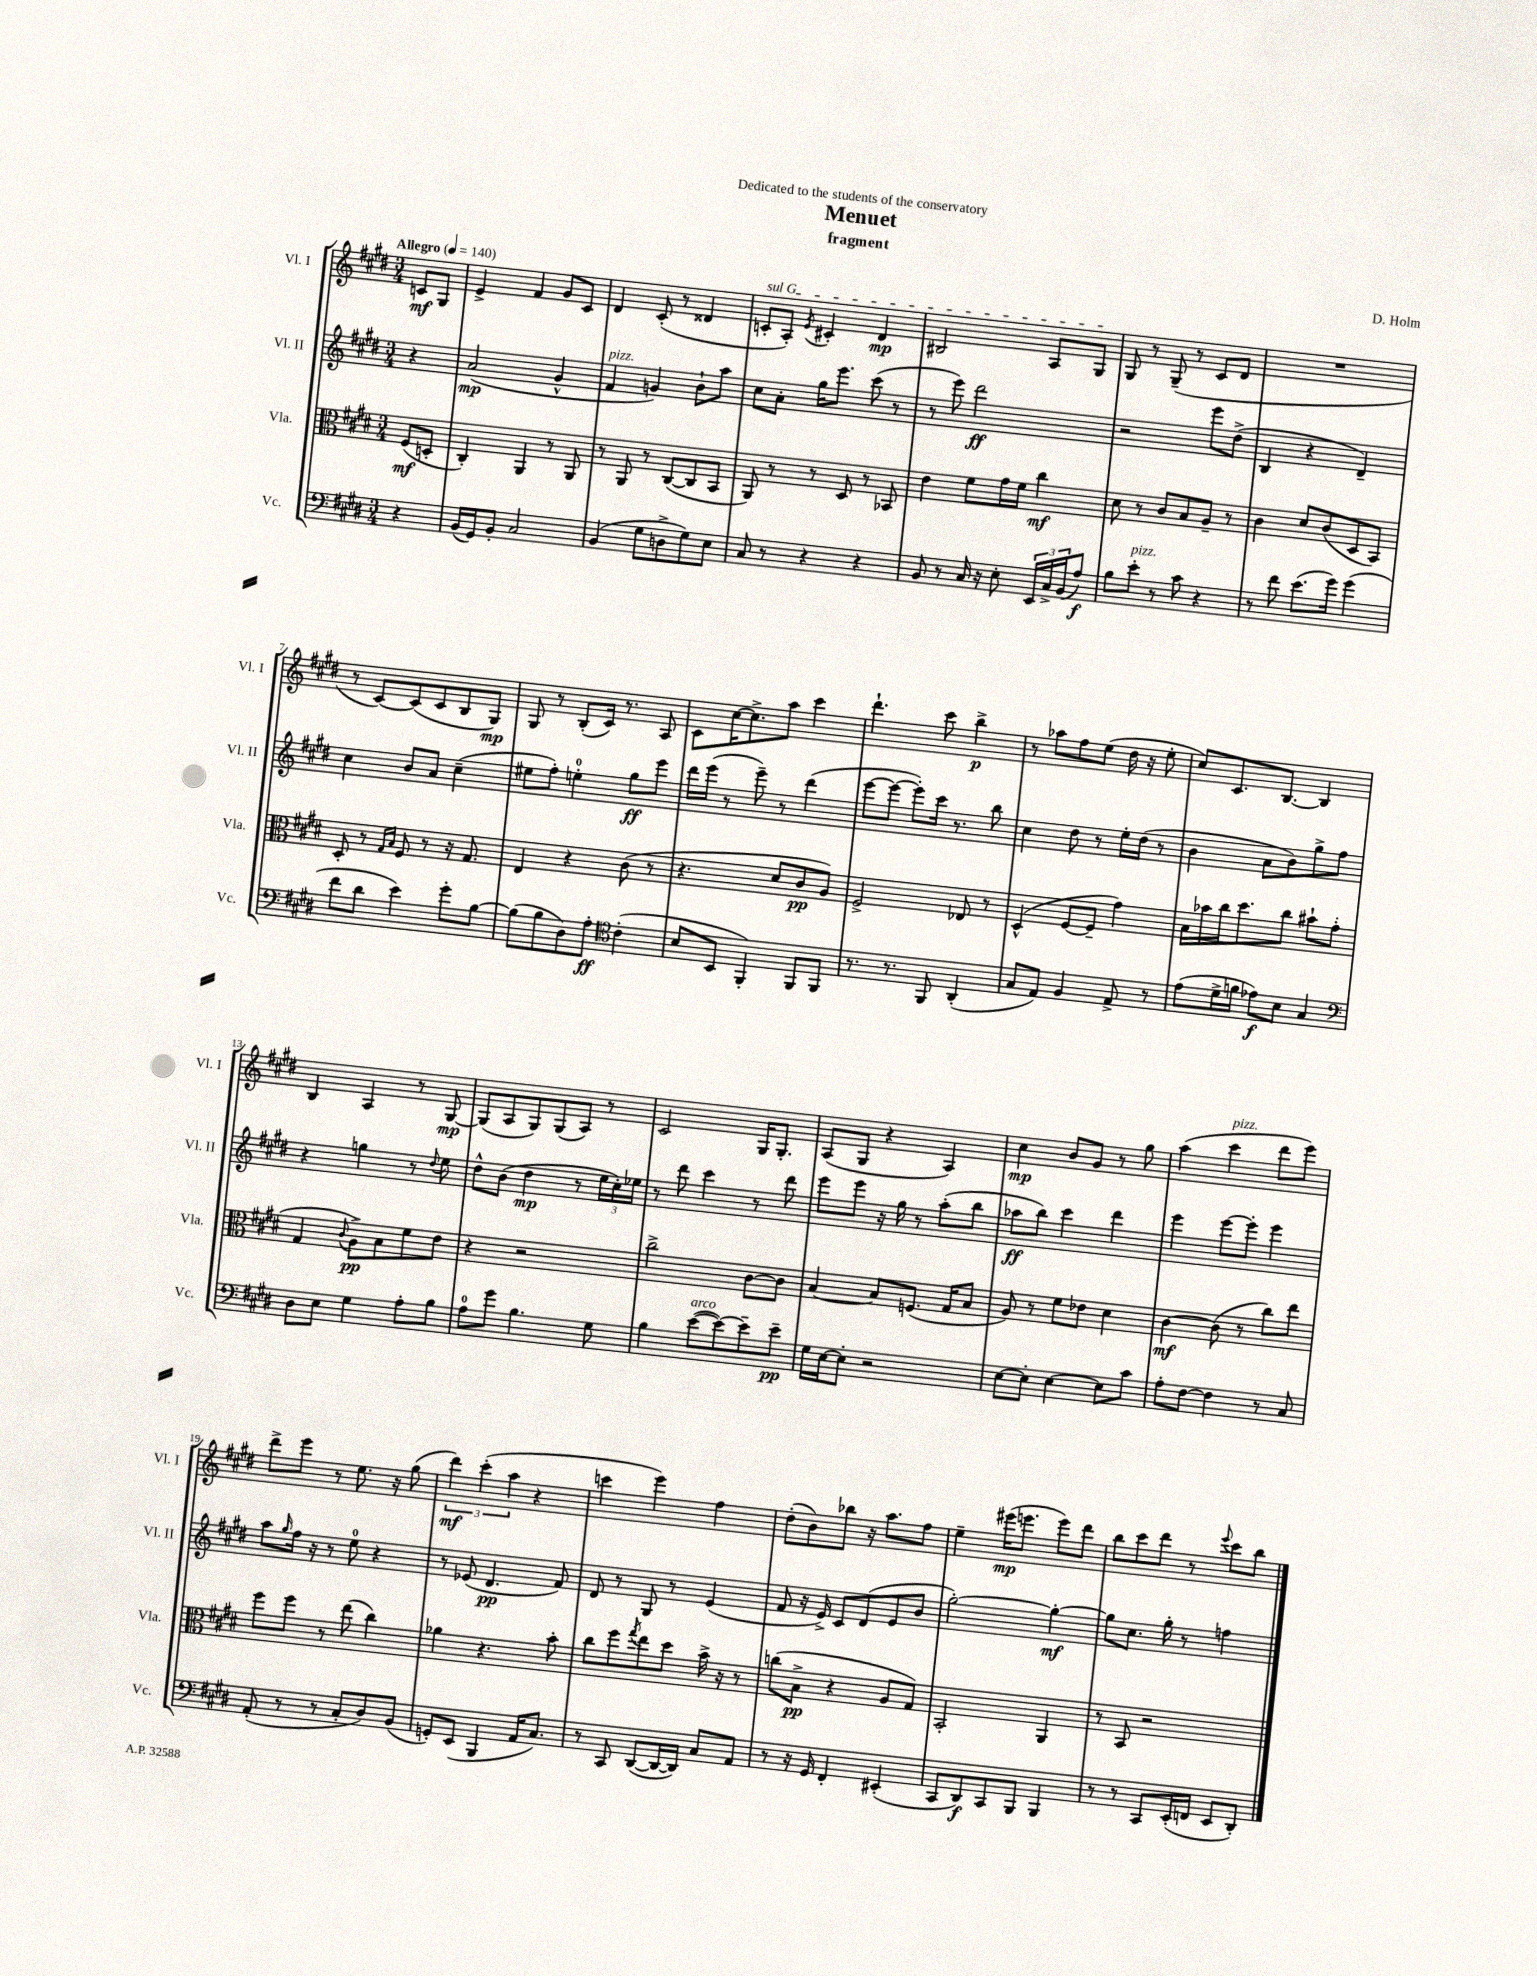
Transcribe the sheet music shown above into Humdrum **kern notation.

**kern	**kern	**kern	**kern
*staff4	*staff3	*staff2	*staff1
*clefF4	*clefC3	*clefG2	*clefG2
*k[f#c#g#d#]	*k[f#c#g#d#]	*k[f#c#g#d#]	*k[f#c#g#d#]
*M3/4	*M3/4	*M3/4	*M3/4
*MM140	*MM140	*MM140	*MM140
4r	(8F#/L	4r	8c/L
.	8D'/J	.	8G#/J
=	=	=	=
(16BB/LL	4C#'/)	(2a/	4e^/
16GG#/J)	.	.	.
8BB'/J	.	.	.
2C#/	4AA/	.	4f#/
.	8r	4g#^^/	8g#/L
.	8AA/	.	8c#/J
=	=	=	=
(4BB/	8r	4f#/	4d#/
.	8AA/	.	.
8G#\L	8r	4g/)	(8c#'/
8D^\	([8C#/L	.	8r
8G#\)	8C#/]	8b`\L	4d##/
8E\J	8BB/J	8aa\J	.
=	=	=	=
8C#/	8AA/)	8cc#\L	8c'/L
8r	8r	8a'\J	8A'/J)
.	.	.	8qe/
4r	8r	16gg#\LK	4c#'/
.	.	8.eee\J	.
.	8D#/	.	.
4r	8r	(8ccc#\	4d#/
.	8BB-/	8r	.
=	=	=	=
8BB/	4e\	8r	2B#/
8r	.	8eee\)	.
16C#/	8f#\L	2ddd#\	.
16r	.	.	.
8E'\	16g#\L	.	.
.	16f#\JJ	.	.
24EE/LL	4cc#\	.	8A/L
24C#^/	.	.	.
(24BB/J	.	.	.
8A/J)	.	.	8G#/J
=	=	=	=
8B\L	8d#\	2r	8G#/
8e'\J	8r	.	8r
8r	8c#/L	.	(8G#~/
8c#\	8B/	.	8r
4r	8A~/J	8eee\L	8c#/L
.	8r	(8dd#^\J	8d#/J
=	=	=	=
8r	4c#\	4B/	2.r
8f#\	.	.	.
(8.e\L	8d#/L	4r	.
.	(8c#/	.	.
16g#\Jk)	.	.	.
(4g#\	8D#/	4d#~/)	.
.	8BB/J)	.	.
=	=	=	=
8f#\L	8D#'/	4cc#\	8r
8d#\J	8r	.	[8c#/L)
.	16qqG#/LL	.	.
.	16qqB/JJ	.	.
4e\)	8F#/	8b/L	(8c#/]
.	8r	8a/J	8c#/
8g#'\L	16r	(4cc#~\	8B/
.	8.G#/	.	.
[8B\J	.	.	8G#/J)
=	=	=	=
(8B\]L	4E/	8ee#\L	8G#/
8B\	.	8ff#'\J)	8r
8D#\)	4r	4ee'\	(8B'/L
8A'\J	.	.	16c#/Jk)
.	.	.	8.r
*clefC4	*	*	*
(4c#'\	(8c#\	8gg#\L	.
.	8r	8eee\J	8A/
=	=	=	=
8B/L	4.r	16ddd#\LL	8c#\L
.	.	(16eee\JJ	.
8BB/J	.	8r	[16cc#\K
.	.	.	8.cc#^\]
4FF#'/)	.	8eee~\)	.
.	8d#/L	8r	8aa\J
8FF#/L	8c#/	(4ddd#\	4ccc#\
8FF#/J	8A/J)	.	.
=	=	=	=
8.r	2F#^/	[8eee\L	4.ddd#`\
.	.	8eee\_J	.
8.r	.	.	.
.	.	8eee'\]L)	.
8FF#/	.	16ccc#\Jk	8ccc#\
.	.	8.r	.
(4AA'/	8E-/	.	4bb^\
.	8r	8bb\	.
=	=	=	=
8G#/L	(4D#^^/	4cc#\	8r
8E/J)	.	.	8aa-\L
4F#/	[8F#/L	8dd#\	8ff#\
.	8F#~/]J	8r	(8ee\J
8E^/	4g#\)	16ee'\LL	16dd#\
.	.	(16dd#\JJ	16r
8r	.	8r	8ee'\
=	=	=	=
(8e\L	16B\LL	4b\	8cc#/L)
.	16b-\	.	.
16d#^\L	16cc#\J	.	8.c#/
16f\JJ	8.dd#\	.	.
8e-\L)	.	8a\L	.
.	.	.	[8.B/J
8B\J	8cc#\J	8b\)	.
4G#/	8b#`\L	8gg#^\	4B/]
.	(8g#'\J	8ff#\J	.
=	=	=	=
*clefF4	*	*	*
8D#\L	4G#/	4r	4B/
8E\J	.	.	.
.	8qqc#/	.	.
4G#\	8A^\L)	4gg\	4A/
.	8B\	.	.
8A'\L	8f#\	8r	8r
.	.	8qqdd#/	.
8B\J	8e\J	8ee\	[8G#/
=	=	=	=
8A\L	4r	8dd#^^\L	(8G#/]L
8g#\J	.	(8b\J	8A/
4.B\	2r	4dd#\	8G#/)
.	.	.	(8G#/
.	.	8r	8A/J)
8G#\	.	24ee\LL	8r
.	.	24cc#'\)	.
.	.	24ee-\JJ	.
=	=	=	=
4B\	2cc#^\	8r	2c#/
.	.	8ddd#\	.
([8e\L	.	4ccc#\	.
8e\_)	.	.	.
8e~\]	[8c#\L	8r	16G#/LK
.	.	.	8.G#'/J
8e~\J	8c#\]J	8ddd#\	.
=	=	=	=
16G#\LL	[4B/	8eee\L	(8A/L
[16E\J	.	.	.
8E'\]J	.	8eee\J	8G#/J
2r	8B/]L	16r	4r
.	.	16gg#\	.
.	(8.F/J	8r	.
.	.	(8aa'\L	4A/)
.	16G#/LK	.	.
.	8B/J	8bb\J	.
=	=	=	=
[8E\L	8A/)	8aa-\L	4cc#\
8E'\]J	8r	8bb\J)	.
[4E\	8f#\L	4ccc#\	8b/L
.	8e-\J	.	8g#/J
8E\]L	4d#\	4ddd#\	8r
8c#\J	.	.	8gg#\
=	=	=	=
8A'\L	[4c#\	4eee\	(4aa\
[8F#\J	.	.	.
4F#\]	(8c#\]	[8eee\L	4ccc#\
.	8r	8eee'\]J	.
8r	8cc#\L)	4eee\	8ddd#\L
8C#/	8ee\J	.	8eee\J)
=	=	=	=
(8AA'/	8ff#\L	8aa\L	8ddd#^\L
.	.	16qqgg#/	.
8r	8ff#\J	16ff#\Jk	8eee\J
.	.	16r	.
8r	8r	8r	8r
8C#'/L	(8ee\	8ee\	8.ee\
8D#/)	4cc#\)	4r	.
.	.	.	16r
(8BB/J	.	.	(8gg#\
=	=	=	=
8GG'/L)	4a-\	8r	6ddd#\)
(8EE/J	.	(8e-/	.
.	.	.	(6ccc#'\
4BBB/	4.r	4.d#/	.
.	.	.	6aa\
16AA/LK	.	.	4r
8.C#/J)	.	.	.
.	8b'\	8f#/)	.
=	=	=	=
8r	8cc#\L	8d#/	4ccc\
8CC#/	8ff#\	8r	.
.	8qgg#/	.	.
([8DD#/L	8ee\	8G#/	4eee\)
16DD#/_L	8dd#\J	8r	.
16DD#/]JJ)	.	.	.
8C#/L	16b^\	(4e/	4ff#\
.	16r	.	.
8AA/J	8r	.	.
=	=	=	=
8r	(8cc\L	8f#/	(8dd#'\L
16r	8B^\J	16r	8b\)
16GG#/	.	16e^/)	.
4FF#'/	4r	8c#/L	8bb-\J
.	.	(8d#/	16r
.	.	.	8.aa\L
(4EE#'/	8A/L	8e/	.
.	8G#/J)	8b/J	8ff#\J
=	=	=	=
8CC#/L	2BB'/	[2gg#'\)	4ee~\
8DD#/)	.	.	.
8CC#/	.	.	(16eee#\LK
.	.	.	8.eee\J
8BBB/J	.	.	.
4BBB/	4AA/	4gg#'\_	8eee\L)
.	.	.	8ddd#\J
=	=	=	=
8r	8r	8gg#\]L	8bb\L
8r	8BB/	8.cc#\J	8ccc#\
8CC#/L	2r	.	8ddd#\J
.	.	16gg#'\	.
(16EE'/L	.	8r	8r
16FF/JJ	.	.	.
.	.	.	8qqeee/
8EE/L	.	4ff\	8ccc#\L
8DD#'/J)	.	.	8bb\J
==	==	==	==
*-	*-	*-	*-
